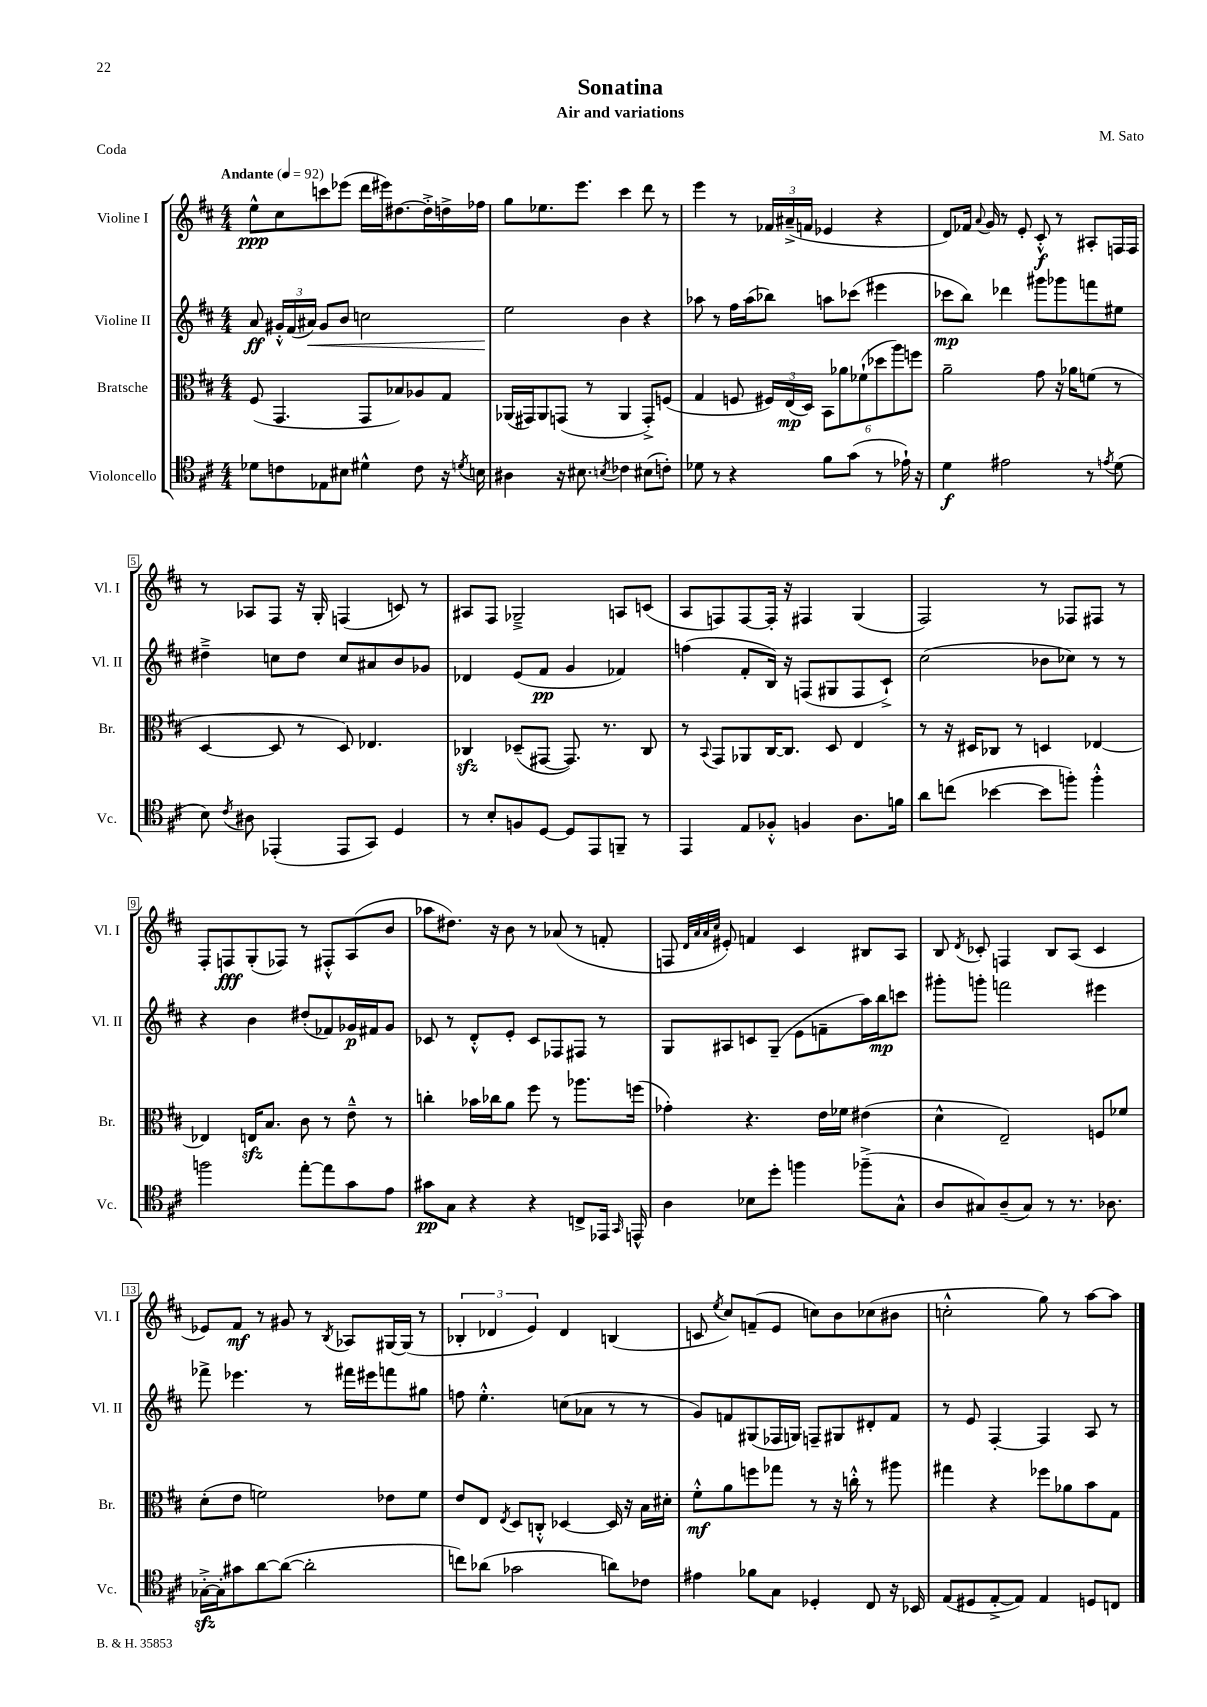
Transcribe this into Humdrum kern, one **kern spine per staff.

**kern	**dynam	**kern	**dynam	**kern	**dynam	**kern	**dynam
*part4	*part4	*part3	*part3	*part2	*part2	*part1	*part1
*staff4	*staff4	*staff3	*staff3	*staff2	*staff2	*staff1	*staff1
*I"Violoncello	*	*I"Bratsche	*	*I"Violine II	*	*I"Violine I	*
*I'Vc.	*	*I'Br.	*	*I'Vl. II	*	*I'Vl. I	*
*clefC4	*	*clefC3	*	*clefG2	*	*clefG2	*
*k[f#c#]	*	*k[f#c#]	*	*k[f#c#]	*	*k[f#c#]	*
*M4/4	*	*M4/4	*	*M4/4	*	*M4/4	*
*MM92	*	*MM92	*	*MM92	*	*MM92	*
=1	=1	=1	=1	=1	=1	=1	=1
!	!	!	!	!	!	!LO:TX:a:B:t=Andante	!
8d-X\L	.	(8F#/	.	8a/	ff	8ee^^\L	ppp
8cn\	.	4.GG/	.	24g#X'^^/LL	.	8cc#\	.
.	.	.	.	(24f#/	.	.	.
!	!	!	!	!	!LO:HP:b	!	!
.	.	.	.	24a#X/JJ)	<	.	.
8E-X\	.	.	.	8g#/L	.	8cccn\	.
8B#X\J	.	.	.	8b/J	.	(8eee-X\J	.
4d#X^^\	.	8GG/L	.	2ccn\	.	16ddd\LL	.
.	.	.	.	.	.	16eee#X\J)	.
.	.	8B-X/)	.	.	.	[8.dd#X\	.
8c\	.	8A-X/	.	.	.	.	.
.	.	.	.	.	.	16dd#'^\L]	.
16r	.	8G/J	.	.	.	16ddn^\	.
8qdn/	.	.	.	.	.	.	.
16Bn\	.	.	.	.	.	16ff-X\JJ	.
=2	=2	=2	=2	=2	=2	=2	=2
4A#X\	.	(16AA-X/LL	.	2ee\	.	8gg\L	.
.	.	16GG#X/J)	.	.	.	.	.
.	.	8AA-/	.	.	.	8.ee-X\	.
16r	.	(8GGn/J	.	.	.	.	.
8.B#X\	.	.	.	.	.	8.eee\J	.
.	.	8r	.	.	.	.	.
8qBn/	.	.	.	.	.	.	.
4c-X\	.	4AA-/	.	4b\	[	4ccc#\	.
(8B#X\L	.	8GG'^/L)	.	4r	.	8ddd\	.
8cn'\J)	.	(8Fn/J	.	.	.	8r	.
=3	=3	=3	=3	=3	=3	=3	=3
8d-X\	.	4G/	.	8aa-X\	.	4eee\	.
8r	.	.	.	8r	.	.	.
4r	.	8Fn/	.	16ff#\LL	.	8r	.
.	.	.	.	(16aa-\J	.	.	.
.	.	24F#X/LL)	.	8bb-X\J)	.	24f-X/LL	.
.	.	(24E/	mp	.	.	(24a#X~^/	.
.	.	24D/JJ)	.	.	.	24fn/JJ	.
8f#\L	.	12BB\L	.	8aan\L	.	4e-X/	.
.	.	12a-X\	.	.	.	.	.
(8g\J	.	.	.	(8ccc-X\J	.	.	.
.	.	(12f-X`\	.	.	.	.	.
8r	.	12dd-X\	.	4eee#X\	.	4r	.
.	.	12aa\)	.	.	.	.	.
16e-X`\)	.	.	.	.	.	.	.
.	.	12ffn\J	.	.	.	.	.
16r	.	.	.	.	.	.	.
=4	=4	=4	=4	=4	=4	=4	=4
4d\	f	2a~\	.	8ccc-X\L	mp	8d/L)	.
.	.	.	.	8bb\J)	.	16f-X/Jk	.
.	.	.	.	.	.	8qqa/	.
.	.	.	.	.	.	16g/	.
2e#X\	.	.	.	4ddd-X\	.	8r	.
.	.	.	.	.	.	8e'/	.
.	.	8g\	.	8ggg#X\L	.	8c#'^^/	f
.	.	16r	.	8ggg-X\	.	8r	.
.	.	16a-X\KL	.	.	.	.	.
8r	.	(8fn\J	.	8fffn\	.	8A#X'/L	.
8qen/	.	.	.	.	.	.	.
(8d\	.	8r	.	8ee#X\J	.	16Fn/L	.
.	.	.	.	.	.	16F/JJ	.
!!LO:LB:g=z
=5	=5	=5	=5	=5	=5	=5	=5
8B\)	.	[4D/	.	4dd#X~^\	.	8r	.
8qc#/	.	.	.	.	.	.	.
8A#X\	.	.	.	.	.	8A-X/L	.
(4EE-X'/	.	8D/]	.	8ccn\L	.	8F#/J	.
.	.	8r	.	8dd#\J	.	16r	.
.	.	.	.	.	.	16G'/	.
8EE-/L	.	8D/)	.	8cc/L	.	(4Fn/	.
8GG/J)	.	4.E-X/	.	8a#X/	.	.	.
4D/	.	.	.	8b/	.	8cn/)	.
.	.	.	.	8g-X/J	.	8r	.
=6	=6	=6	=6	=6	=6	=6	=6
8r	.	4C-Xzz/	.	4d-X/	.	8A#X/L	.
8B'/L	.	.	.	.	.	8F#/J	.
8Fn/	.	(8D-X~/L	.	(8e/L	.	2G-X~^/	.
[8D/J	.	[8GG#X/J	.	8f#/J	pp	.	.
8D/L]	.	8.GG#/])	.	4g/	.	.	.
8EE/	.	.	.	.	.	.	.
.	.	8.r	.	.	.	.	.
8FFn~/J	.	.	.	4f-X/)	.	8An/L	.
8r	.	8C-/	.	.	.	(8cn/J	.
=7	=7	=7	=7	=7	=7	=7	=7
4EE/	.	8r	.	(4ffn\	.	8A/L	.
.	.	8qqBB/	.	.	.	.	.
.	.	8GG/L	.	.	.	8Fn/)	.
8E/L	.	8AA-X/	.	8f#'/L	.	[8F/	.
8F-X'^^/J	.	[16C#/K	.	16B/Jk)	.	16F'/Jk]	.
.	.	8.C#/J]	.	16r	.	16r	.
4Fn/	.	.	.	(8Fn/L	.	4F#X/	.
.	.	8D/	.	8G#X/	.	.	.
8.A\L	.	4E/	.	8F/	.	(4G/	.
.	.	.	.	8c#`^/J)	.	.	.
16fn\Jk	.	.	.	.	.	.	.
=8	=8	=8	=8	=8	=8	=8	=8
8a\L	.	8r	.	(2cc#\	.	2F#/)	.
(8ccn\J	.	16r	.	.	.	.	.
.	.	16D#X/KL	.	.	.	.	.
[4b-X\	.	8C-X/J	.	.	.	.	.
.	.	8r	.	.	.	.	.
8b-\L]	.	4Dn/	.	8b-X\L	.	8r	.
8ffn'\J)	.	.	.	8cc-X\J)	.	8F-X/L	.
4ff'^^\	.	[4E-X/	.	8r	.	8F#X/J	.
.	.	.	.	8r	.	8r	.
!!LO:LB:g=z
=9	=9	=9	=9	=9	=9	=9	=9
2ffn\	.	4E-X/]	.	4r	.	8F#'/L	.
.	.	.	.	.	.	8Fn/	fff
.	.	16Enzz/KL	.	4b\	.	(8G'/	.
.	.	8.B/J	.	.	.	.	.
.	.	.	.	.	.	8F-X/J)	.
[8ee'\L	.	8c#\	.	(8dd#X'/L	.	8r	.
8ee\]	.	8r	.	8f-X/)	.	8F#X'^^/L	.
8g\	.	8e~^^\	.	16g-X/L	p	(8A/	.
.	.	.	.	16f#X/J	.	.	.
8e\J	.	8r	.	8g-/J	.	8b/J	.
=10	=10	=10	=10	=10	=10	=10	=10
8g#X\L	pp	4ccn'\	.	8c-X/	.	8aa-X\L	.
8G\J	.	.	.	8r	.	8.dd#X\J)	.
4r	.	16b-X\LL	.	8d'^^/L	.	.	.
.	.	16cc-X\J	.	.	.	16r	.
.	.	8a\J	.	8e'/J	.	8b\	.
4r	.	8ff#\	.	8c-/L	.	8r	.
.	.	8r	.	8F-X/	.	(8a-X/	.
8Cn^/L	.	8.aa-X\L	.	8F#X/J	.	8r	.
16EE-X/Jk	.	.	.	8r	.	8fn'/	.
16qqGG/	.	.	.	.	.	.	.
16EEn^^/	.	(16ffn\Jk	.	.	.	.	.
=11	=11	=11	=11	=11	=11	=11	=11
4A\	.	4g-X'\)	.	8G/L	.	8Fn/	.
.	.	.	.	.	.	32qqd/LLL	.
.	.	.	.	.	.	32qqa/	.
.	.	.	.	.	.	32qqa/	.
.	.	.	.	.	.	32qqcc#/JJJ	.
.	.	.	.	8A#X/	.	8e#X'/)	.
8B-X\L	.	4.r	.	8cn/	.	4fn/	.
8dd'\J	.	.	.	(8G~/J	.	.	.
4ffn\	.	.	.	8e\L	.	4c#/	.
.	.	16e\LL	.	8fn~\	.	.	.
.	.	16f-X\JJ	.	.	.	.	.
(8ff-X~^\L	.	(4e#X\	.	16aa\L)	.	8B#X/L	.
.	.	.	.	16bb\J	mp	.	.
8G^^\J	.	.	.	8cccn\J	.	8A/J	.
=12	=12	=12	=12	=12	=12	=12	=12
8A/L	.	4d^^\	.	8ggg#X'\L	.	8B/	.
.	.	.	.	.	.	8qd/	.
8G#X/)	.	.	.	8gggn'\J	.	8c-X'/	.
(8A~/	.	2E~/)	.	2fffn\	.	4Fn/	.
8G#/J)	.	.	.	.	.	.	.
8r	.	.	.	.	.	8B/L	.
8.r	.	.	.	.	.	(8A/J	.
.	.	8Fn/L	.	4eee#X\	.	4c-/	.
8.A-X\	.	.	.	.	.	.	.
.	.	8f-X/J	.	.	.	.	.
!!LO:LB:g=z
=13	=13	=13	=13	=13	=13	=13	=13
[16G-Xzz'^\LL	.	(8d'\L	.	8fff-X^\	.	8e-X/L)	.
16G-'\J]	.	.	.	.	.	.	.
8g#X\	.	8e\J	.	4.eee-X\	.	8f#/J	mf
[8a\	.	2fn\)	.	.	.	8r	.
(8a\J_	.	.	.	.	.	8g#X/	.
2a'\]	.	.	.	8r	.	8r	.
.	.	.	.	.	.	8qB/	.
.	.	.	.	16fff#X\LL	.	8A-X/L	.
.	.	.	.	16eee#X\J	.	.	.
.	.	8e-X\L	.	8fffn\	.	[16G#X/L	.
.	.	.	.	.	.	(16G#/JJ]	.
.	.	8f\J	.	8gg#X\J	.	8r	.
=14	=14	=14	=14	=14	=14	=14	=14
8ccn\L)	.	8e/L	.	8ffn\	.	6B-X'/	.
(8a-X\J	.	8E/J	.	4.ee'^^\	.	.	.
.	.	.	.	.	.	6d-X/	.
.	.	8qE/	.	.	.	.	.
2g-X\	.	8D/L	.	.	.	.	.
.	.	.	.	.	.	6e/)	.
.	.	8Cn'^^/J	.	.	.	.	.
.	.	[4D-X/	.	(8ccn\L	.	4d-/	.
.	.	.	.	8a-X\J	.	.	.
8an\L)	.	16D-/]	.	8r	.	(4Bn/	.
.	.	16r	.	.	.	.	.
8c-X\J	.	16B\LL	.	8r	.	.	.
.	.	16d#X'\JJ	.	.	.	.	.
=15	=15	=15	=15	=15	=15	=15	=15
4e#X\	.	8f#'^^\L	mf	8g/L)	.	8cn/	.
.	.	.	.	.	.	8qee/	.
.	.	8a\	.	8fn/	.	8cc#/L)	.
8f-X\L	.	8ffn\	.	(8G#X/	.	(8fn~/	.
8G\J	.	8gg-X\J	.	16F-X/L	.	8e/J	.
.	.	.	.	16Gn/JJ)	.	.	.
4D-X'/	.	8r	.	8Fn~/L	.	8ccn\L)	.
.	.	16r	.	8G#X/	.	8b\	.
.	.	16ccn'^^\	.	.	.	.	.
8C#/	.	8r	.	8d#X'/	.	(8cc-X\	.
16r	.	8aa#X\	.	8f/J	.	8b#X\J	.
16BB-X/	.	.	.	.	.	.	.
=16	=16	=16	=16	=16	=16	=16	=16
(8E/L	.	4gg#X\	.	8r	.	2ccn'^^\	.
8D#X/	.	.	.	8e/	.	.	.
[8E'^/	.	4r	.	[4F#'/	.	.	.
8E/J])	.	.	.	.	.	.	.
4E/	.	8ff-X\L	.	4F#/]	.	8gg\)	.
.	.	8a-X\	.	.	.	8r	.
8Dn/L	.	8b\	.	8A/	.	[8aa\L	.
8Cn/J	.	8G\J	.	8r	.	8aa\J]	.
==	==	==	==	==	==	==	==
*-	*-	*-	*-	*-	*-	*-	*-
